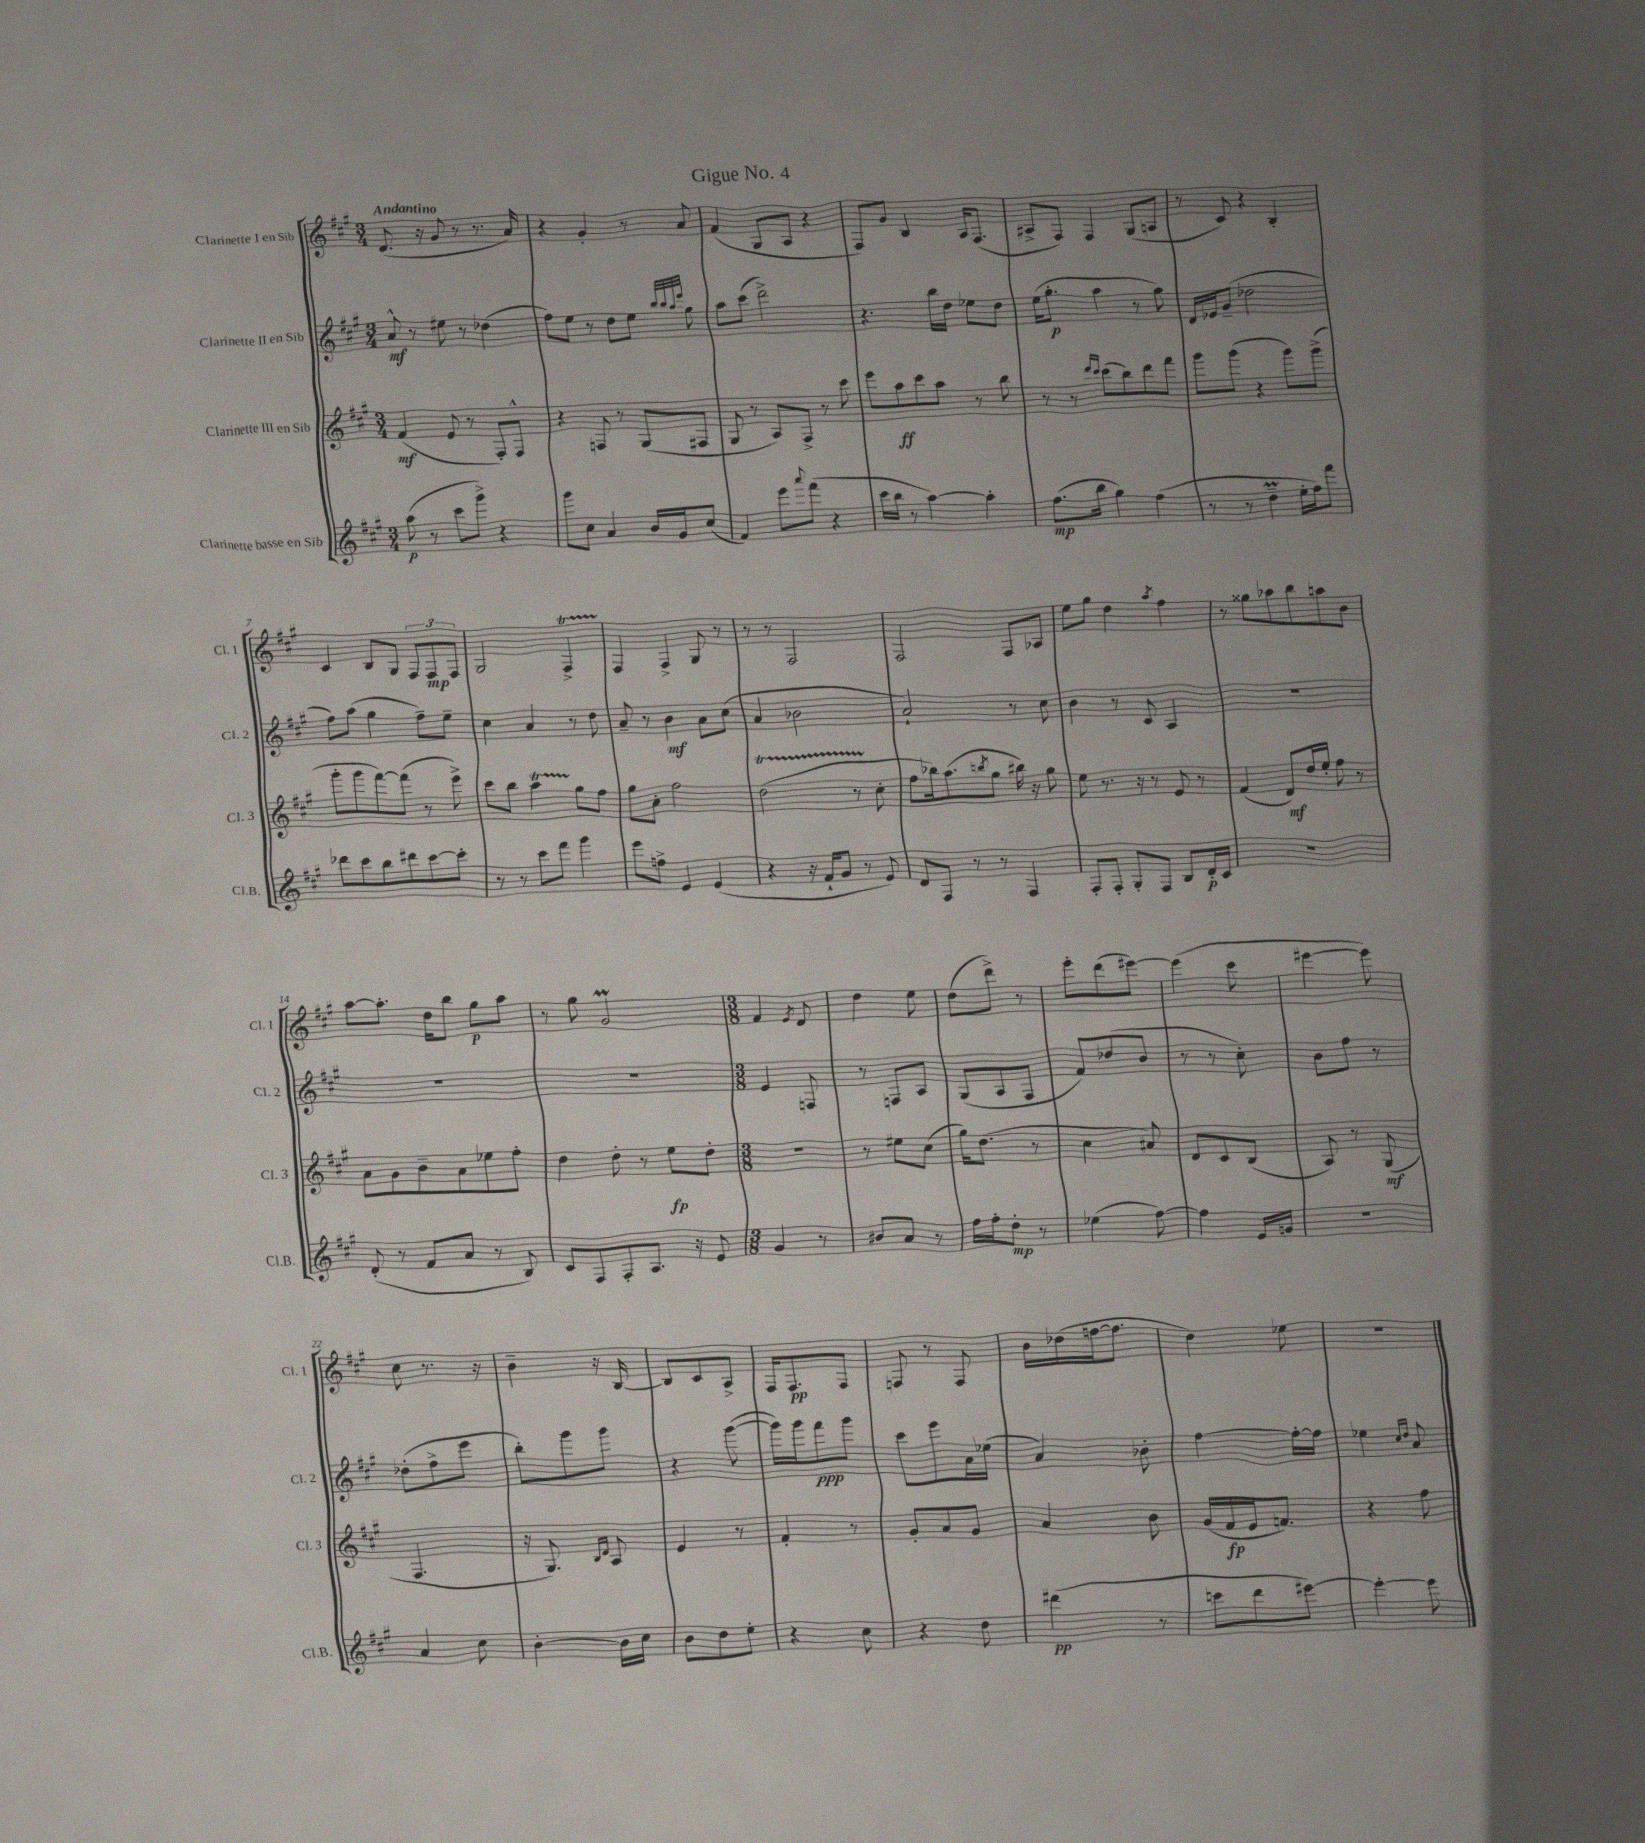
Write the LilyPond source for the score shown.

\header { title = "Gigue No. 4" }
<<
\new StaffGroup <<
\new Staff = "s0" \with { instrumentName = "Clarinette I en Sib" shortInstrumentName = "Cl. 1" } {
    \clef treble \key a \major \numericTimeSignature \time 3/4 \tempo "Andantino"
    d'8.( r16 gis'8 r8 r8. a'16) |
    r4 gis'4-. r8 a'8 |
    fis'4( gis8 a8 r4 |
    fis8) gis'8 b4 a16 fis8.( |
    ais8-> fis8) fis4 gis8( a8 |
    r8 cis'8) r4 b4-. |
    cis'4 b8 gis8 \tuplet 3/2 { fis8 fis8\mp fis8 } |
    gis2 fis4->\startTrillSpan |
    fis4\stopTrillSpan fis4-> gis8 r8 |
    r8 r8 fis2 |
    fis2 fis8 aes8 |
    e''8 gis''8 d''4 \acciaccatura { a''8 } fis''4 |
    r8 gisis''8 aes''8 b''8 a''8 b'8 |
    a''8~ a''8.-. d''16 b''8 gis''8\p a''8 |
    r8 gis''8 gis'2\prall |
    \numericTimeSignature \time 3/8 fis'4 \acciaccatura { e'8 } d'8 |
    d''4 e''8 |
    d''8( d'''8->) r8 |
    e'''8-. d'''8( eis'''8~) |
    eis'''4( cis'''8 |
    eis'''4~ eis'''8) |
    cis''8 r8. r16 |
    b'4-- r16 b16~ |
    b8 cis'8 a8-> |
    fis16 fis8.\pp fis8 |
    f8 r8 f8 |
    b'16 des''16( f''16~ f''8. |
    d''4) ees''8 |
    R4. \bar "|." |
}
\new Staff = "s1" \with { instrumentName = "Clarinette II en Sib" shortInstrumentName = "Cl. 2" } {
    \clef treble \key a \major \numericTimeSignature \time 3/4
    a'8-^\mf r8 eis''8 r8 des''4( |
    fis''8) e''8 r8 d''8 e''8 \grace { b''32 b''32 a''32 e'''32 } gis''8 |
    a''8 cis'''8( d'''2->) |
    r4. b''16 d''16 ees''8 d''8 |
    e''16( gis''8.-.\p a''4 r8 gis''8) |
    d'16 ees'16 gis'8--( des''2 |
    fis''8) a''8( gis''4 fis''8--) e''8-- |
    cis''4 a'4 r8 d''8 |
    a'8-- r8 b'4\mf a'8 cis''8( |
    a'4 bes'2 |
    a'2-!) r8 cis''8 |
    b'4 r8 cis'8 a4 |
    R2. |
    R2. |
    R2. |
    \numericTimeSignature \time 3/8 e'4 f8 |
    r8 f8 a8 |
    gis8( a8 fis8 |
    fis'8) des''8( b'8 |
    r8 r8 cis''8-.) |
    b'8 fis''8 r8 |
    des''8-.( fis''8-> e'''8 |
    b''8-.) gis'''8 gis'''8 |
    r4 gis'''8~( |
    gis'''16) gis'''16 fis'''8\ppp gis'''8 |
    cis'''8 e'''8 a'16 ees''16( |
    a'4) bes'8-. |
    fis''4~ fis''16~-. fis''16 |
    ees''4 \grace { cis''16 d''16 } a'8 \bar "|." |
}
\new Staff = "s2" \with { instrumentName = "Clarinette III en Sib" shortInstrumentName = "Cl. 3" } {
    \clef treble \key a \major \numericTimeSignature \time 3/4
    fis'4\mf( e'8 r8 fis8-.) fis8-^ |
    r4 f8 r8 gis8( fis8 |
    gis8 r8 a8) fis8-> r8 cis'''8 |
    e'''8 a''8\ff cis'''8 a''8 r8 b''8 |
    r8 r8 \grace { d'''16 cis'''16 } cis'''8( b''8) d'''8 fis'''8 |
    gis'''8 gis'''8( r4 gis'''8) gis'''8->( |
    gis'''8-. gis'''8 fis'''8~) fis'''8( r8 e'''8->) |
    cis'''8 b''8 a''4\startTrillSpan gis''8\stopTrillSpan fis''8 |
    gis''8 a'8-. fis''2 |
    d''2\startTrillSpan( r8 cis''8-.\stopTrillSpan |
    fis''8 bes''16) a''8.( \acciaccatura { b''8 } gis''8 bis''16) r16 gis''8 |
    e''8 r8. r16 r8 e'8 r8 |
    fis'4( d'8\mf) d''16 e''16-. fis''8 r8 |
    a'8 gis'8 b'8-- a'8 ees''8 fis''8-. |
    d''4 d''8-. r8 e''8\fp d''8-. |
    \numericTimeSignature \time 3/8 R4. |
    r8 eis''8 cis''8( |
    gis''16) d''8.( r8 |
    cis''4 ais'8) |
    d'8 cis'8 b8( |
    a8) r8 gis8\mf( |
    fis4. |
    r16 gis8.) \grace { b16 d'16 } a8 |
    e'4 r8 |
    fis'4-. r8 |
    gis'8-. a'8 gis'8 |
    a'4 b'8 |
    gis'16( fis'16\fp e'16 f'8.) |
    r4 fis''8 \bar "|." |
}
\new Staff = "s3" \with { instrumentName = "Clarinette basse en Sib" shortInstrumentName = "Cl.B." } {
    \clef treble \key a \major \numericTimeSignature \time 3/4
    a''8\p( r8 cis'''8 gis'''8->) r4 |
    gis'''8 cis''8 a'4 b'16 gis'16 cis''8( |
    fis'4) e'''8 \appoggiatura { a'''8 } fis'''8( r4 |
    cis'''16 b''16 r8 a''4~) a''4-. |
    fis''8.\mp( b''16 gis''4) fis''4( |
    r8 r8 d''4--\prall e''16-. fis''16) fis'''8 |
    des'''8 cis'''8 b''8 dis'''8 cis'''8~ cis'''8-. |
    r8 r8 cis'''8 fis'''8 gis'''4 |
    e'''8 f''8-> e'4 e'4( |
    r4 r16 fis'16-! gis'8 r8 e'8) |
    d'8 fis8 r8 r8 fis4 |
    fis8-. fis8-. gis8-. fis8 b8 d'16-.\p cis'16 |
    R2. |
    d'8-.( r8 fis'8 a'8 r8 b8) |
    cis'8 fis8 fis8-. a8. r16 e'8 |
    \numericTimeSignature \time 3/8 gis'4 r8 |
    bis'8 a'8 r8 |
    fis''16 fis''16-. d''8-.\mp r8 |
    ees''4( fis''8~) |
    fis''4 e'16 g'16 |
    r4. |
    a'4 cis''8 |
    b'4~-. b'16 cis''16 |
    b'8 d''8 e''8-. |
    r4 cis''8 |
    r4 d''8 |
    dis'''4\pp( r8 |
    c'''8 d'''8 eis'''8~) |
    eis'''4~-. eis'''8 \bar "|." |
}
>>
>>
